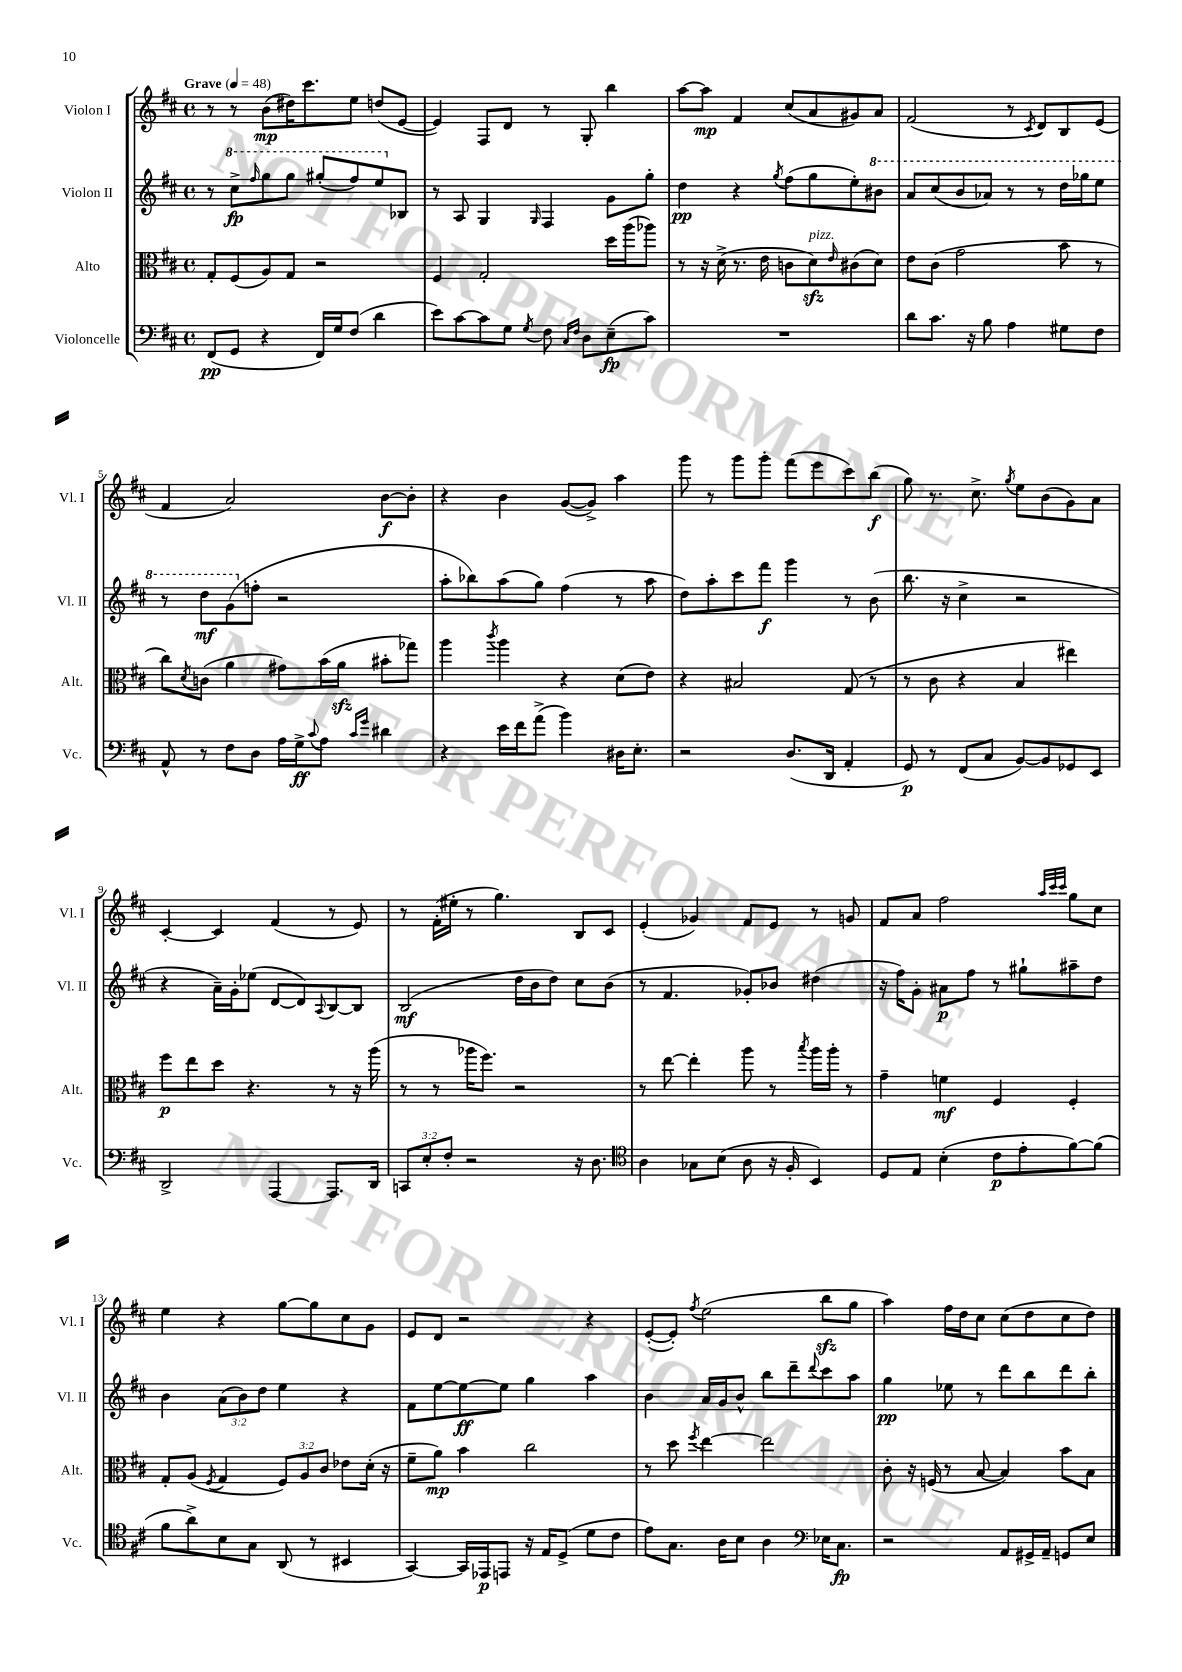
<<
\new StaffGroup <<
\new Staff = "s0" \with { instrumentName = "Violon I" shortInstrumentName = "Vl. I" } {
    \clef treble \key d \major \defaultTimeSignature \time 4/4 \tempo "Grave" 4 = 48
    r8 r8 b'8\mp( dis''16) cis'''8. e''8 d''8( e'8~ |
    e'4) fis8 d'8 r8 g8-. b''4 |
    a''8~ a''8\mp fis'4 cis''8( a'8 gis'8) a'8 |
    fis'2( r8 \acciaccatura { cis'8 } d'8) b8 e'8( |
    fis'4 a'2) b'8~\f b'8-. |
    r4 b'4 g'8~( g'8->) a''4 |
    g'''8 r8 g'''8 g'''8-. fis'''8( e'''8 cis'''8) b''8\f( |
    g''8) r8. cis''8.-> \acciaccatura { g''8 } e''8 b'8( g'8) a'8 |
    cis'4~-. cis'4 fis'4( r8 e'8) |
    r8 fis'16-.( eis''16-. r8 g''4.) b8 cis'8 |
    e'4-.( ges'4) fis'8 e'8 r8 g'8 |
    fis'8 a'8 fis''2 \grace { a''32 cis'''32 cis'''32 } g''8 cis''8 |
    e''4 r4 g''8~ g''8 cis''8 g'8 |
    e'8 d'8 r2 r4 |
    e'8~-.( e'8-.) \acciaccatura { fis''8 } e''2( b''8\sfz g''8 |
    a''4) fis''16 d''16 cis''8 cis''8( d''8 cis''8 d''8) \bar "|." |
}
\new Staff = "s1" \with { instrumentName = "Violon II" shortInstrumentName = "Vl. II" } {
    \clef treble \key d \major \defaultTimeSignature \time 4/4 \override Staff.TupletNumber.text = #tuplet-number::calc-fraction-text
    r8 \ottava #1 cis'''8->\fp \grace { fis'''16 } g'''8 g'''8 gis'''8-.( fis'''8) e'''8 \ottava #0 bes8 |
    r8 a8 g4 \grace { g16 } fis4 g'8 g''8-. |
    d''4\pp r4 \acciaccatura { g''8 } fis''8( g''8 e''8-.) \ottava #1 bis''8 |
    a''8 cis'''8( b''8 aes''8) r8 r8 d'''16 ges'''16 e'''8 |
    r8 d'''8\mf g''8( \ottava #0 f''8-. r2 |
    a''8-. bes''8) a''8( g''8) fis''4( r8 a''8 |
    d''8) a''8-. cis'''8 fis'''8\f g'''4 r8 b'8( |
    b''8. r16 cis''4-> r2 |
    r4 a'16--) g'16-. ees''8( d'8~ d'8) \appoggiatura { a8 } b8~ b8 |
    b2\mf( d''16 b'16 d''8) cis''8 b'8( |
    r8 fis'4. ges'8-.) bes'8 dis''4( |
    r16 fis''16) g'8-. ais'8\p fis''8 r8 gis''8-! ais''8-- d''8 |
    b'4 \tuplet 3/2 { a'8( b'8) d''8 } e''4 r4 |
    fis'8 e''8~ e''8~\ff e''8 g''4 a''4 |
    b'4 a'16 g'16 b'8-^ b''8 d'''8-- \appoggiatura { d'''8 } cis'''8 a''8 |
    g''4\pp ees''8 r8 d'''8 b''8 d'''8 b''8-. \bar "|." |
}
\new Staff = "s2" \with { instrumentName = "Alto" shortInstrumentName = "Alt." } {
    \clef alto \key d \major \defaultTimeSignature \time 4/4 \override Staff.TupletNumber.text = #tuplet-number::calc-fraction-text
    g8-. fis8( a8) g8 r2 |
    fis4 g2-. d''16 a''16( aes''8) |
    r8 r16 d'16->( r8. e'16 c'8 d'8\sfz^\markup { \italic "pizz." }) \grace { e'16 } cis'8( d'8) |
    e'8 cis'8( g'2 b'8 r8 |
    cis''8) \acciaccatura { d'8 } c'8( a'4 gis'8) b'16( a'16\sfz bis'8-. ges''8) |
    a''4 \acciaccatura { cis'''8 } a''4 r4 d'8( e'8) |
    r4 bis2 g8( r8 |
    r8 cis'8 r4 b4 eis''4) |
    fis''8\p e''8 d''8 r4. r8 r16 a''16( |
    r8 r8 aes''16 fis''8.) r2 |
    r8 e''8~ e''4-. a''8 r8 \acciaccatura { b''8 } a''16 a''16-. r8 |
    g'4-- f'4\mf fis4 fis4-. |
    g8-. a8( \acciaccatura { fis8 } g4 \tuplet 3/2 { fis8) a8 cis'8 } ees'8 d'16-.( r16 |
    fis'8-- a'8\mp) b'4 cis''2 |
    r8 d''8 \acciaccatura { fis''8 } e''4~ e''2 |
    cis'8-. r16 f16( r8 b8~ b4) b'8 b8 \bar "|." |
}
\new Staff = "s3" \with { instrumentName = "Violoncelle" shortInstrumentName = "Vc." } {
    \clef bass \key d \major \defaultTimeSignature \time 4/4 \override Staff.TupletNumber.text = #tuplet-number::calc-fraction-text
    fis,8\pp( g,8 r4 fis,16) g16 fis8( d'4 |
    e'8) cis'8~ cis'8 g8 \acciaccatura { g8 } fis8 \grace { cis16 fis16 } d8 e8--\fp( cis'8) |
    R1 |
    d'8 cis'8. r16 b8 a4 gis8 fis8 |
    a,8-^ r8 fis8 d8 a16 g16->\ff \appoggiatura { cis'8 } a8 \grace { cis'16 g'16 } dis'4 |
    r4 e'16 fis'16 a'8->( b'4) dis16 e8.-. |
    r2 d8.( d,16 a,4-. |
    g,8\p) r8 fis,8( cis8 b,8~) b,8 ges,8 e,8 |
    d,2-> a,,4~ a,,8. d,16 |
    \tuplet 3/2 { c,8 e8-. fis8-. } r2 r16 d8. |
    \clef tenor a4 ges8 b8( a8 r16 fis16-. b,4) |
    d8 e8 b4-.( cis'8\p e'8-. fis'8~) fis'8( |
    fis'8 a'8->) b8 g8 a,8( r8 bis,4 |
    g,4~) g,16 ees,16\p e,8 r16 e16 d8->( d'8 cis'8 |
    e'8) g8. a16 b8 a4 \clef bass ees16 cis8.\fp |
    r2 a,8 gis,16-> a,16-- g,8 e8 \bar "|." |
}
>>
>>
